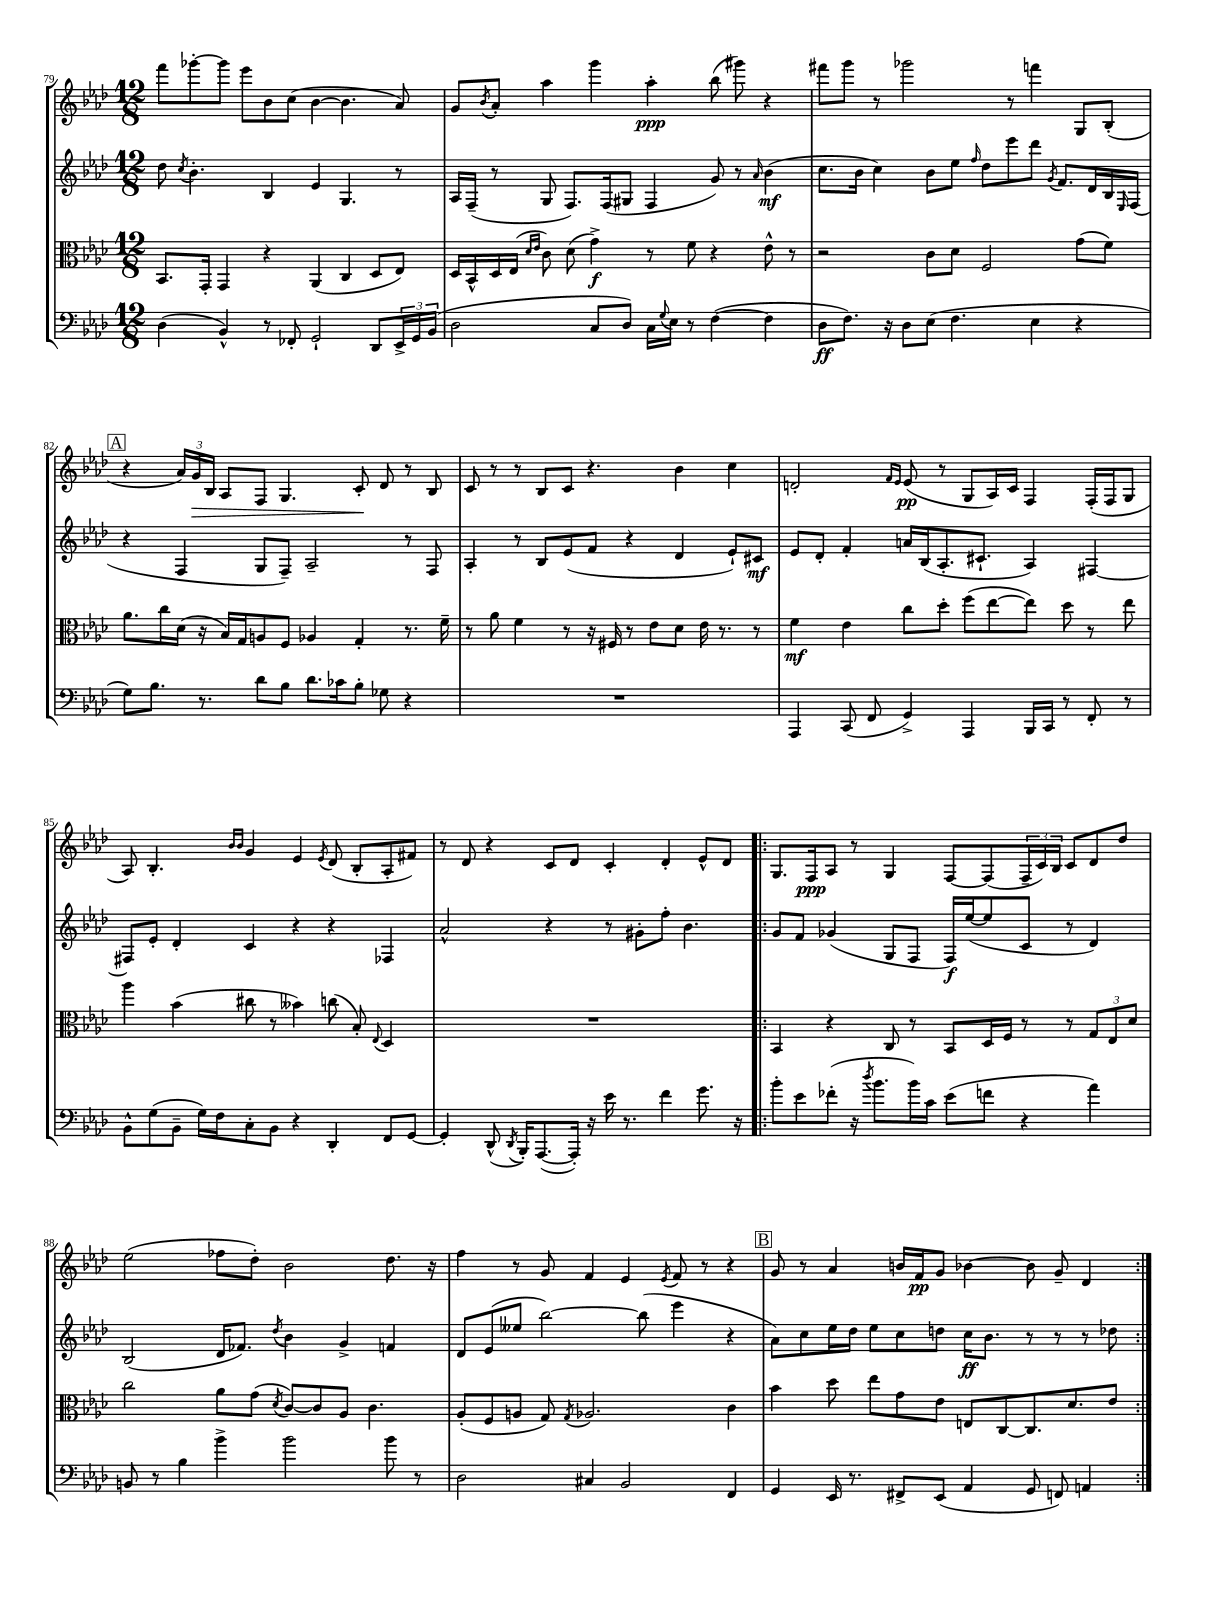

**kern	**kern	**kern	**kern
*staff4	*staff3	*staff2	*staff1
*clefF4	*clefC3	*clefG2	*clefG2
*k[b-e-a-d-]	*k[b-e-a-d-]	*k[b-e-a-d-]	*k[b-e-a-d-]
*M12/8	*M12/8	*M12/8	*M12/8
(4D-	8.BB-	8dd-	8fff
.	.	8qcc	.
.	.	4.b-'	[8ggg-'
.	16GG'	.	.
4BB-^^)	4GG	.	8ggg-]
.	.	.	8eee-
8r	4r	4B-	8b-
8FF-'	.	.	(8cc
2GG`	(4AA-	4e-	[4b-
.	4C	4.G	4.b-]
8DD-	8D-	.	.
24EE-^	8E-)	8r	8a-)
24GG	.	.	.
(24BB-	.	.	.
=	=	=	=
2D-	16D-	16A-	8g
.	16BB-^^	(16F~	.
.	.	.	8qb-
.	16D-	8r	8a-'
.	(16E-	.	.
.	16qqd-	.	.
.	16qqe-	.	.
.	8c)	8G	4aa-
.	(8d-	8.F)	.
8C	4g^)	.	4ggg
.	.	(16F	.
8D-)	.	8G#	.
16C	8r	4F	4aa-'
8qqG	.	.	.
16E-	.	.	.
8r	8f	.	.
([4F	4r	8g)	(8bb-
.	.	8r	8ggg#)
.	.	16qqa-	.
4F]	8e-^^	(4b-	4r
.	8r	.	.
=	=	=	=
8D-	2r	8.cc	8fff#
8.F)	.	.	8ggg
.	.	16b-	.
.	.	4cc)	8r
16r	.	.	.
8D-	.	.	2ggg-
(8E-	8c	8b-	.
4.F	8d-	8ee-	.
.	.	16qqff	.
.	2F	8dd-	.
.	.	8eee-	8r
4E-	.	8ddd-	4fff
.	.	8qg	.
.	.	8.f	.
4r	(8g	.	8G
.	.	16d-	.
.	8f)	16B-	(8B-'
.	.	16qqE-	.
.	.	(16F	.
=	=	=	=
8G)	8.a-	4r	4r
8.B-	.	.	.
.	16cc	.	.
.	(16d-	4F	24a-)
.	.	.	24g
8.r	16r	.	.
.	.	.	24B-
.	16B-)	.	8A-
.	16G	.	.
8d-	8A	8G	8F
8B-	8F	8F~)	4.G
8.d-	4A-	2A-~	.
16c-	.	.	.
8B-'	4G'	.	8c'
8G-	.	.	8d-
4r	8.r	8r	8r
.	.	8F	8B-
.	16f~	.	.
=	=	=	=
1.r	8r	4A-'	8c
.	8a-	.	8r
.	4f	8r	8r
.	.	8B-	8B-
.	8r	(8e-	8c
.	16r	8f	4.r
.	16F#	.	.
.	8r	4r	.
.	8e-	.	.
.	8d-	4d-	4b-
.	16e-	.	.
.	8.r	.	.
.	.	8e-`)	4cc
.	8r	8c#	.
=	=	=	=
4AAA-	4f	8e-	2d'
.	.	8d-'	.
(8CC	4e-	4f'	.
8FF	.	.	.
.	.	.	16qqf
.	.	.	16qqe-
4GG^)	8cc	16a	(8e-
.	.	(16B-	.
.	8dd-'	8.A-'	8r
4AAA-	(8ff	.	8G
.	.	8.c#`	.
.	[8ee-	.	16A-)
.	.	.	16c
16BBB-	8ee-])	4A-)	4F
16CC	.	.	.
8r	8dd-	.	.
8FF'	8r	[4F#	(16F'
.	.	.	16F
8r	8ee-	.	8G
=	=	=	=
8BB-^^	4aa-	8F#]	8A-)
(8G	.	8e-'	4.B-'
8BB-~	(4b-	4d-'	.
16G)	.	.	.
16F	.	.	.
.	.	.	16qqb-
.	.	.	16qqb-
8C'	8cc#	4c	4g
8BB-	8r	.	.
4r	4b--)	4r	4e-
.	.	.	8qe-
4DD-'	(8cc	4r	(8d-
.	8B-')	.	8B-'
.	8qqE-	.	.
8FF	4D-	4F-	8A-'
[8GG	.	.	8f#)
=	=	=	=
4GG']	1.r	2a-^^	8r
.	.	.	8d-
(8DD-^^	.	.	4r
8qDD-	.	.	.
16BBB-')	.	.	.
([8.AAA-	.	.	.
.	.	4r	8c
16AAA-'])	.	.	8d-
16r	.	.	.
16e-	.	8r	4c'
8.r	.	.	.
.	.	8g#'	.
4f	.	8ff'	4d-'
.	.	4.b-	.
8.g	.	.	8e-^^
.	.	.	8d-
16r	.	.	.
=!|:	=!|:	=!|:	=!|:
8b-'	4BB-	8g	8.G
8e-	.	8f	.
.	.	.	16F
(8f-'	4r	(4g-	8A-
16r	.	.	8r
8qdd-	.	.	.
8.b-	.	.	.
.	8C	8G	4G
16b-)	8r	8F	.
16c	.	.	.
(8e-	8BB-	16F)	[8F
.	.	([16ee-	.
8f	16D-	8ee-]	(8F]
.	16F	.	.
4r	8r	8c	24F~
.	.	.	24c)
.	.	.	24B-
.	8r	8r	8c
4a-)	12G	4d-)	8d-
.	12E-	.	.
.	.	.	8dd-
.	12d-	.	.
=	=	=	=
8BB	2cc	(2B-	(2ee-
8r	.	.	.
4B-	.	.	.
4b-^	8a-	16d-	8ff-
.	.	8.f-)	.
.	(8g	.	8dd-')
.	8qd-	8qdd-	.
2b-	[8c)	4b-	2b-
.	8c]	.	.
.	8A-	4g^	.
.	4.c	.	.
8b-	.	4f	8.dd-
8r	.	.	.
.	.	.	16r
=	=	=	=
2D-	(8A-'	8d-	4ff
.	8F	(8e-	.
.	8A	8ee--	8r
.	8G)	[2bb-)	8g
.	8qG	.	.
4C#	2.A-	.	4f
2BB-	.	.	4e-
.	.	(8bb-]	.
.	.	.	8qe-
.	.	4eee-	8f
.	.	.	8r
4FF	4c	4r	4r
=	=	=	=
4GG	4b-	8a-)	8g
.	.	8cc	8r
16EE-	8dd-	16ee-	4a-
8.r	.	16dd-	.
.	8ee-	8ee-	.
8FF#^	8g	8cc	16b
.	.	.	16f
(8EE-	8e-	8dd	8g
4AA-	8E	16cc	[4b-
.	.	8.b-	.
.	[8C	.	.
8GG	8.C]	8r	8b-]
8FF)	.	8r	8g~
.	8.d-	.	.
4AA	.	8r	4d-
.	8e-	8dd-	.
==:|!	==:|!	==:|!	==:|!
*-	*-	*-	*-
